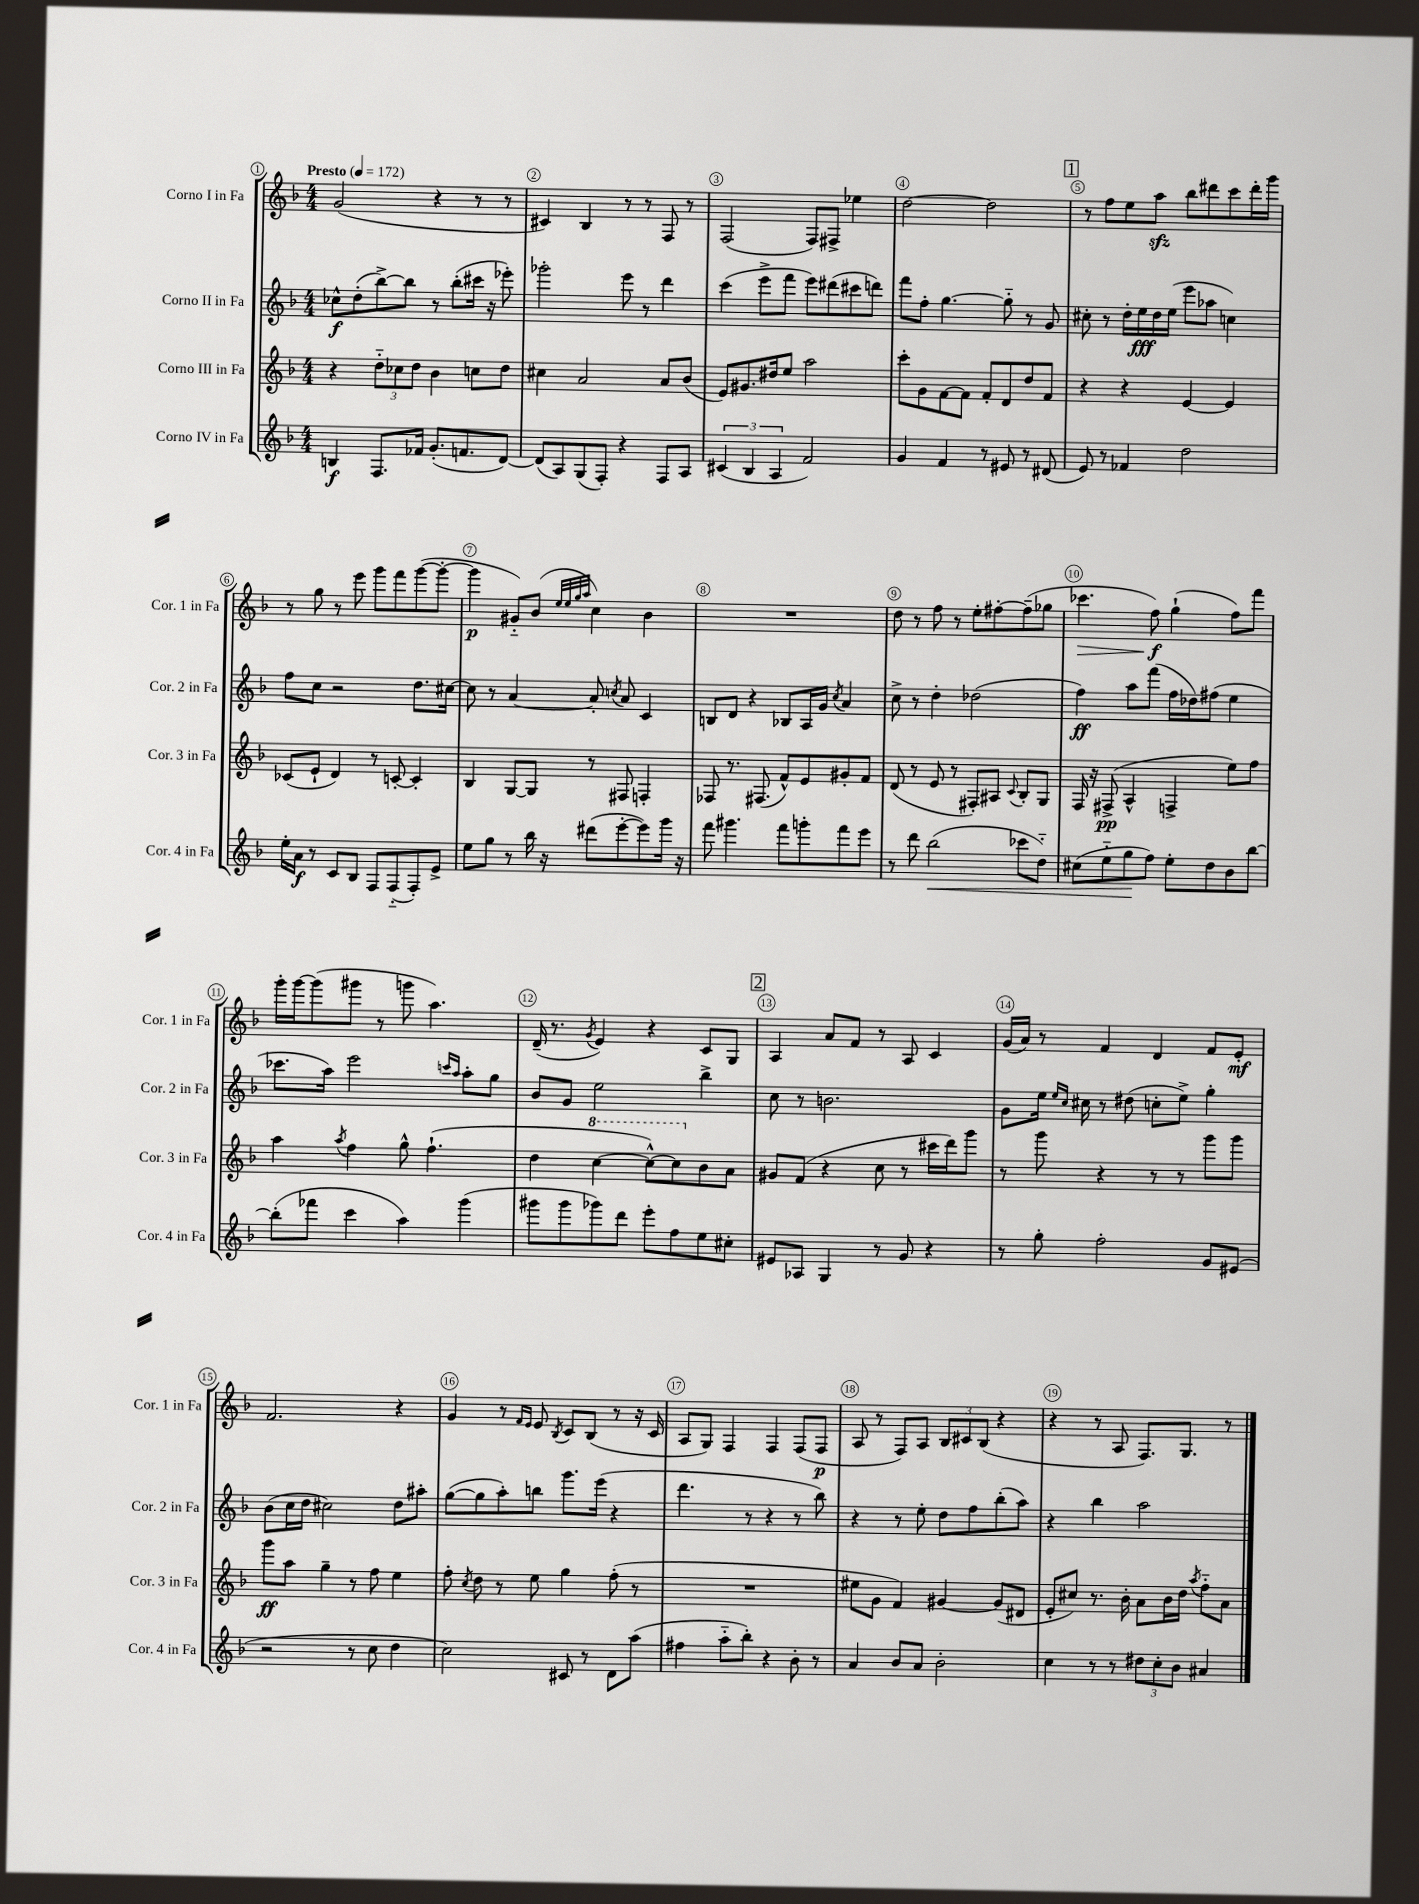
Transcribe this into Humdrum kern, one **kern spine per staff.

**kern	**kern	**kern	**kern
*staff4	*staff3	*staff2	*staff1
*clefG2	*clefG2	*clefG2	*clefG2
*k[b-]	*k[b-]	*k[b-]	*k[b-]
*M4/4	*M4/4	*M4/4	*M4/4
*MM172	*MM172	*MM172	*MM172
4B	4r	8cc-^^	(2g
.	.	(8dd'	.
8.F	12dd'~	[8bb-^)	.
.	12cc-	.	.
.	.	8bb-]	.
.	12dd	.	.
16f-	.	.	.
(8.g'	4b-	8r	4r
.	.	(8bb-'	.
8.f	.	.	.
.	8cc	16ccc#	8r
.	.	16r	.
[8d)	8dd	8eee-')	8r
=	=	=	=
(8d]	4cc#	2ggg-'	4c#)
8A)	.	.	.
(8G	2a	.	4B-
8F')	.	.	.
4r	.	8eee	8r
.	.	8r	8r
8F	8a	4ddd	8F
8A	(8b-	.	8r
=	=	=	=
(6c#	8e)	(4ccc	(2F
.	8.g#	.	.
6B-	.	.	.
.	.	8eee^	.
.	16dd#	.	.
6A	.	.	.
.	8ee	8fff	.
2f)	2aa	8eee)	8F)
.	.	(8ddd#	8F#^
.	.	8ccc#	4ee-
.	.	8ddd)	.
=	=	=	=
4g	8ccc'	8fff	[2dd
.	8g	8ff'	.
4f	[8f	[4.gg	.
.	8f]	.	.
8r	8f'	.	2dd]
8e#	8d	8gg'~]	.
8r	8dd	8r	.
(8d#	8f	8g	.
=	=	=	=
8e)	4r	8cc#'	8r
8r	.	8r	8ff
4f-	4r	16dd'	8ee
.	.	16ee	.
.	.	16dd	8aa
.	.	(16ee	.
2dd	[4e	8eee	8bb-
.	.	8aa-	8ddd#
.	4e]	4cc)	8ccc
.	.	.	16ddd#'
.	.	.	16ggg
=	=	=	=
16ee'	(8c-	8ff	8r
16a	.	.	.
8r	8e`	8cc	8gg
8c	4d)	2r	8r
8B-	.	.	8eee
8F	8r	.	8ggg
(8F'~	[8c'	.	8fff
8F')	4c']	8.dd	([8ggg
8e^	.	.	8ggg'_
.	.	[16cc#	.
=	=	=	=
8ee	4B-	8cc#]	4ggg]
8gg	.	8r	.
8r	[8G	[4a	8g#'~)
16bb-	8G]	.	(8b-
16r	.	.	.
.	.	.	32qqee
.	.	.	32qqee
.	.	.	32qqgg
.	.	.	32qqaa
(8ddd#	8r	8a']	4cc)
.	.	8qcc	.
[8eee'	8F#	8a	.
8eee])	4F'	4c	4b-
16ggg	.	.	.
16r	.	.	.
=	=	=	=
8fff	8F-	8B	1r
4.ggg#	8.r	8d	.
.	.	4r	.
.	(8.F#	.	.
8fff	8f^^)	8B-	.
8ggg'	8e	16A	.
.	.	16g	.
.	.	8qcc	.
8fff	8g#'	4a	.
8eee	8f	.	.
=	=	=	=
8r	(8d	8cc^	8dd
8ddd	8r	8r	8r
(2bb-	8e	4dd'	8ff
.	8r	.	8r
.	8F#')	(2dd-	8ee'
.	8A#	.	[8ff#'
.	8qqc	.	.
8ccc-	8B-'	.	(8ff#~]
8dd'~)	8G	.	8gg-
=	=	=	=
(8cc#	16F	4ff)	4.ccc-
.	16r	.	.
8ee'~	(8F#^	.	.
8gg	4A^^	8aa	.
8ff)	.	(8fff	8ff)
8ee'	4F^	16ff	(4gg`
.	.	16dd-)	.
8dd	.	(8ff#	.
8b-	8ee)	4ee	8ff)
[8bb-	8ff	.	8fff
=	=	=	=
(8bb-']	4aa	8.ccc-	16ggg'
.	.	.	[16ggg
8fff-	.	.	(8ggg]
.	.	16aa)	.
.	8qaa	.	.
4ccc	4ff	2eee	8ggg#
.	.	.	8r
4aa)	8gg^^	.	8ggg
.	(4.ff`	.	4.aa)
.	.	16qqccc	.
.	.	16qqaa	.
(4ggg	.	8aa'	.
.	.	8gg	.
=	=	=	=
8ggg#	4dd	8b-	(16d~
.	.	.	8.r
8ggg#	.	8g	.
.	.	.	8qg
8ggg-)	[4ccc	2ee	4e)
8ddd	.	.	.
8eee'	8ccc^^_)	.	4r
8ff	8ccc]	.	.
8ee	8b-	4bb-^	8c
8cc#'	8a	.	8G
=	=	=	=
8e#	8g#	8cc	4A
8A-	(8f	8r	.
4G	4r	2.b	8a
.	.	.	8f
8r	8cc	.	8r
8g	8r	.	8A
4r	16ccc#	.	4c
.	16ddd)	.	.
.	8ggg	.	.
=	=	=	=
8r	8r	8g	(16g
.	.	.	16a)
8gg'	8ggg	16ee	8r
.	.	16qqee	.
.	.	16qqcc	.
.	.	16cc#	.
2ff'	4r	8r	4f
.	.	(8dd#	.
.	8r	8cc'	4d
.	8r	8ee^)	.
8g	8ggg	4gg'	8f
(8e#	8ggg	.	8e'
=	=	=	=
2r	8ggg	(8b-	2.f
.	8aa	16cc	.
.	.	16dd	.
.	4gg~	2cc#)	.
8r	8r	.	.
8cc	8ff	.	.
4dd	4ee	8dd	4r
.	.	8aa#'	.
=	=	=	=
2cc)	8ff'	([8gg	4g
.	8qcc	.	.
.	8dd	8gg]	.
.	8r	8aa')	8r
.	.	.	16qqf
.	.	.	16qqe
.	8ee	8bb	8e
.	.	.	8qB-
8c#	4gg	8.ggg	8c
8r	.	.	(8B-
.	.	(16eee	.
8d	(8ff'	4r	8r
(8aa	8r	.	16r
.	.	.	16c
=	=	=	=
4ff#	1r	4.ddd	8A
.	.	.	8G)
8aa'~	.	.	4F
8bb-')	.	8r	.
4r	.	4r	4F
8b-'	.	8r	(8F
8r	.	8bb-)	8F
=	=	=	=
4a	8ee#	4r	8A
.	8g	.	8r
8b-	4f)	8r	8F)
8a	.	8ee'	8A
2b-'	[4g#	8dd	12B-
.	.	.	12c#
.	.	8ff	.
.	.	.	(12B-
.	(8g#]	(8bb-'	4r
.	8d#	8aa)	.
=	=	=	=
4cc	8e'	4r	4r
.	8cc#)	.	.
8r	8.r	4bb-	8r
8r	.	.	8A
.	16b-'	.	.
12dd#	8a	2aa	8.F)
12cc'	.	.	.
.	16b-	.	.
12b-	.	.	.
.	16dd	.	8.G
.	8qaa	.	.
4a#	8ff'~	.	.
.	8a	.	8r
==	==	==	==
*-	*-	*-	*-
